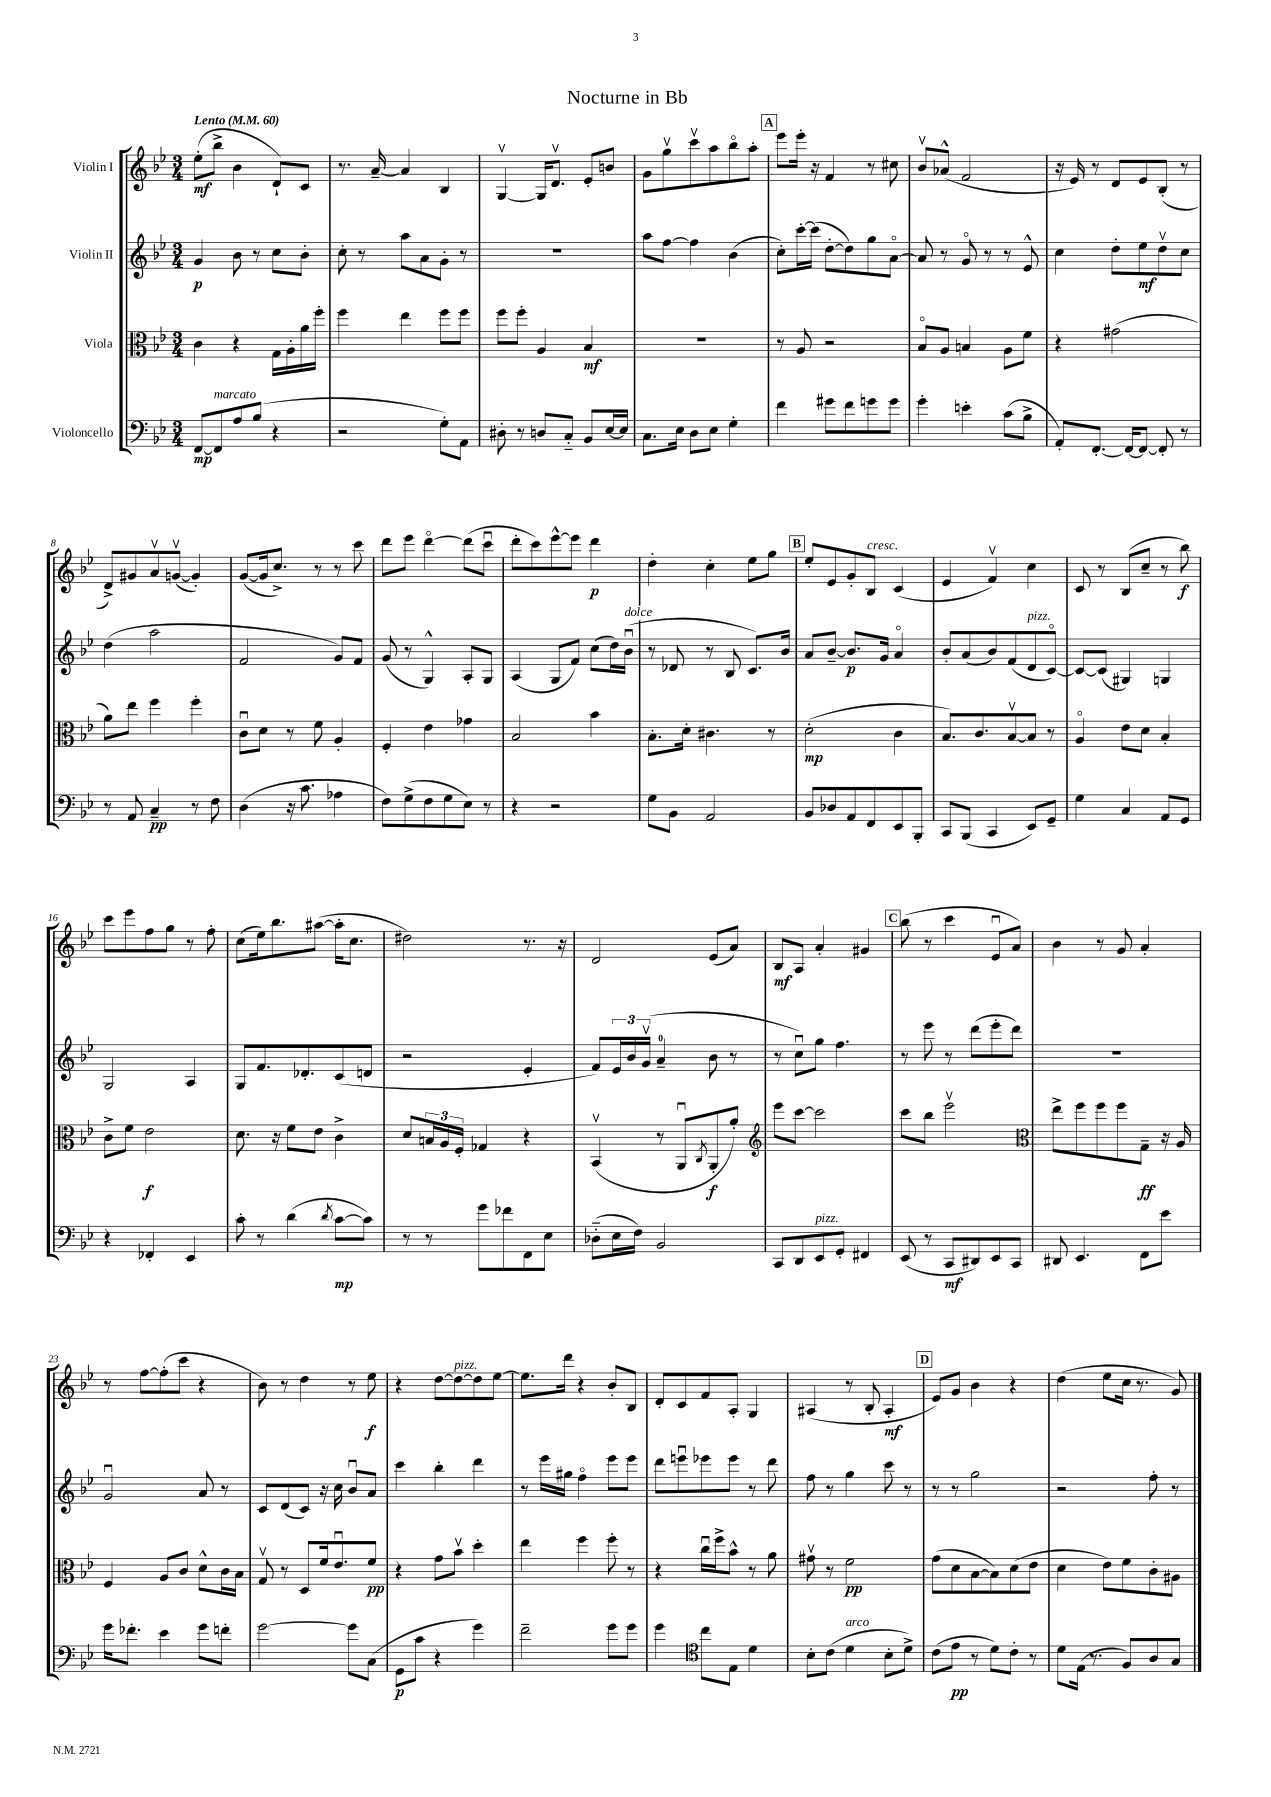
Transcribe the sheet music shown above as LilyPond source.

\header { title = "Nocturne in Bb" }
<<
\new StaffGroup <<
\new Staff = "s0" \with { instrumentName = "Violin I" } {
    \clef treble \key bes \major \numericTimeSignature \time 3/4 \tempo "Lento" 4 = 60
    ees''8-.\mf( bes''8-> bes'4 d'8-!) c'8 |
    r8. a'16~-- a'4 bes4 |
    g4~\upbow g16 d'8.\upbow ees'8-. b'8 |
    g'8 g''8\upbow c'''8\upbow a''8 bes''8\flageolet a''8-. |
    \mark \markup { \box "A" } ees'''8 ees'''16-. r16 f'4 r8 cis''8 |
    bes'8\upbow aes'8-^( f'2 |
    r16 ees'16) r8 d'8 ees'8 bes8-.( r8 |
    d'8->) gis'8 a'8\upbow g'8~\upbow( g'4-.) |
    g'8~( g'16 c''8.->) r8 r8 c'''8 |
    d'''8 ees'''8 d'''4~\flageolet d'''8( c'''8\downbow |
    d'''8-. c'''8) ees'''8~-^ ees'''8 d'''4\p |
    d''4-. c''4-. ees''8 g''8 |
    \mark \markup { \box "B" } ees''8-. ees'8 g'8-. bes8^\markup { \italic "cresc." } c'4( |
    ees'4 f'4\upbow) c''4 |
    c'8 r8 bes8( c''8-- r8 bes''8\f) |
    c'''8 ees'''8 f''8 g''8 r8 f''8-. |
    c''8( ees''16) bes''8. ais''8~( ais''16-. c''8. |
    dis''2) r8. r16 |
    d'2 ees'8( a'8) |
    bes8\mf a8 a'4-. gis'4 |
    \mark \markup { \box "C" } bes''8( r8 c'''4 ees'8\downbow a'8) |
    bes'4 r8 g'8 a'4-. |
    r8 f''8~ f''8-.( c'''8 r4 |
    bes'8) r8 d''4 r8 ees''8\f |
    r4 d''8~ d''8~^\markup { \italic "pizz." } d''8 ees''8~ |
    ees''8. d'''16 r4 bes'8-. bes8 |
    d'8-. c'8 f'8 a8-. g4 |
    ais4( r8 bes8-. ais4-.\mf |
    \mark \markup { \box "D" } ees'8) g'8 bes'4 r4 |
    d''4( ees''8 c''16 r8. g'8) \bar "|." |
}
\new Staff = "s1" \with { instrumentName = "Violin II" } {
    \clef treble \key bes \major \numericTimeSignature \time 3/4
    g'4\p bes'8 r8 c''8 bes'8-. |
    c''8-. r8 a''8 a'8 g'8-. r8 |
    R2. |
    a''8 f''8~ f''4 bes'4( |
    \mark \markup { \box "A" } c''8-.) c'''16~-. c'''16( d''8~-. d''8) g''8 a'8~\flageolet |
    a'8 r8 g'8\flageolet r8 r8 ees'8-^ |
    c''4 d''8-. ees''8\mf d''8\upbow c''8 |
    d''4( a''2 |
    f'2 g'8) f'8 |
    g'8( r8 g4-^) a8-. g8 |
    a4( g8 f'8) c''8( d''16) bes'16\downbow^\markup { \italic "dolce" }( |
    r8 des'8 r8 bes8 c'8.) bes'16 |
    \mark \markup { \box "B" } a'8 bes'8~-- bes'8.\p g'16 a'4\flageolet |
    bes'8-. a'8( bes'8) f'8( d'8^\markup { \italic "pizz." } c'8~\flageolet) |
    c'8~ c'8( gis4) g4 |
    g2 a4 |
    g8 f'8. des'8.-. c'8( d'8 |
    r2 ees'4-. |
    f'8) \tuplet 3/2 { ees'16 bes'16 g'16\upbow( } a'4-0-- bes'8 r8 |
    r8 c''8\downbow) g''8 f''4. |
    \mark \markup { \box "C" } r8 ees'''8 r8 d'''8( ees'''8-. d'''8) |
    R2. |
    g'2\downbow a'8 r8 |
    c'8 d'8( c'8) r16 c''16 bes'8\downbow a'8 |
    c'''4 bes''4-. d'''4 |
    r8 ees'''16 gis''16 f''4\flageolet ees'''8 ees'''8 |
    d'''8 e'''8\downbow ees'''8 ees'''8 r8 d'''8 |
    f''8 r8 g''4 c'''8 r8 |
    \mark \markup { \box "D" } r8 r8 g''2 |
    r2 f''8-. r8 \bar "|." |
}
\new Staff = "s2" \with { instrumentName = "Viola" } {
    \clef alto \key bes \major \numericTimeSignature \time 3/4
    c'4 r4 g16 a16-. a'16 f''16-. |
    f''4 ees''4 f''8 f''8 |
    f''8 f''8-. a4 bes4\mf |
    R2. |
    \mark \markup { \box "A" } r8 a8 r2 |
    bes8\flageolet a8 b4 a8 f'8 |
    r4 gis'2( |
    a'8) ees''8 f''4 f''4-. |
    c'8\downbow d'8 r8 f'8 a4-. |
    f4-. ees'4 ges'4 |
    bes2 bes'4 |
    bes8.-. d'16-. cis'4. r8 |
    \mark \markup { \box "B" } d'2-.\mp( c'4 |
    bes8.) c'8. bes8~\upbow bes8 r8 |
    a4\flageolet ees'8 d'8 bes4-. |
    c'8-> f'8 ees'2\f |
    d'8. r16 f'8 ees'8 c'4-> |
    d'8 \tuplet 3/2 { b16 a16 f16-. } ges4 r4 |
    bes,4\upbow( r8 a,8\downbow \acciaccatura { c8 } a,8-.\f a'8-.) |
    \clef treble ees'''8 c'''8~ c'''2 |
    \mark \markup { \box "C" } c'''8 bes''8 ees'''2\upbow |
    \clef alto ees''8-> f''8 f''8 f''8 g8--\ff r16 a16 |
    f4 a8 c'8 d'8-^ c'16 bes16 |
    g8\upbow r8 d8 f'16 ees'8.\downbow f'8\pp |
    r4 g'8 bes'8\upbow d''4-. |
    ees''4 f''4 f''8-. r8 |
    r4 c''16\downbow f''16-> bes'8-^ r8 a'8 |
    gis'8\upbow r8 f'2\pp |
    \mark \markup { \box "D" } g'8( d'8 bes8~ bes8) d'8( ees'8 |
    d'4 ees'8) f'8 c'8-. ais8 \bar "|." |
}
\new Staff = "s3" \with { instrumentName = "Violoncello" } {
    \clef bass \key bes \major \numericTimeSignature \time 3/4
    f,8~\mp f,8^\markup { \italic "marcato" } a8 bes8( r4 |
    r2 g8-.) a,8 |
    dis8-. r8 d8 c8-_ bes,8 ees16~ ees16 |
    c8. ees16 d8 ees8 g4-. |
    \mark \markup { \box "A" } f'4 gis'8 f'8 g'8 g'8 |
    g'4-. e'4-. c'8( bes8-> |
    a,8-.) f,8.~-. f,16~ f,8~ f,8-. r8 |
    r8 a,8 c4--\pp r8 f8 |
    d4( r16 c'8. aes4 |
    f8) g8->( f8 g8 ees8) r8 |
    r4 r2 |
    g8 bes,8 a,2 |
    \mark \markup { \box "B" } bes,8 des8 a,8 f,8 ees,8 bes,,8-. |
    c,8 bes,,8( c,4 ees,8) g,8-- |
    g4 c4 a,8 g,8 |
    r4 fes,4-. ees,4 |
    c'8-. r8 d'4( \acciaccatura { d'8 } c'8~\mp c'8) |
    r8 r8 g'8 fes'8 f,8 ees8 |
    des8-_( ees16 f16) bes,2 |
    c,8 d,8 ees,8^\markup { \italic "pizz." } g,8-. fis,4 |
    \mark \markup { \box "C" } ees,8( r8 c,8\mf dis,8) ees,8 c,8 |
    dis,8 ees,4. f,8 ees'8 |
    g'16 fes'8.-. ees'4 g'8 f'8-. |
    g'2~ g'8 c8( |
    g,8\p c'8 r4 g'4) |
    f'2-- g'8 g'8 |
    g'4 \clef tenor c''8 ees8 d'4 |
    bes8-. c'8( d'4^\markup { \italic "arco" } bes8-. d'8->) |
    \mark \markup { \box "D" } c'8( ees'8\pp r8 d'8) c'8-. r8 |
    d'8 ees16( r8. f8) a8 g8 \bar "|." |
}
>>
>>
